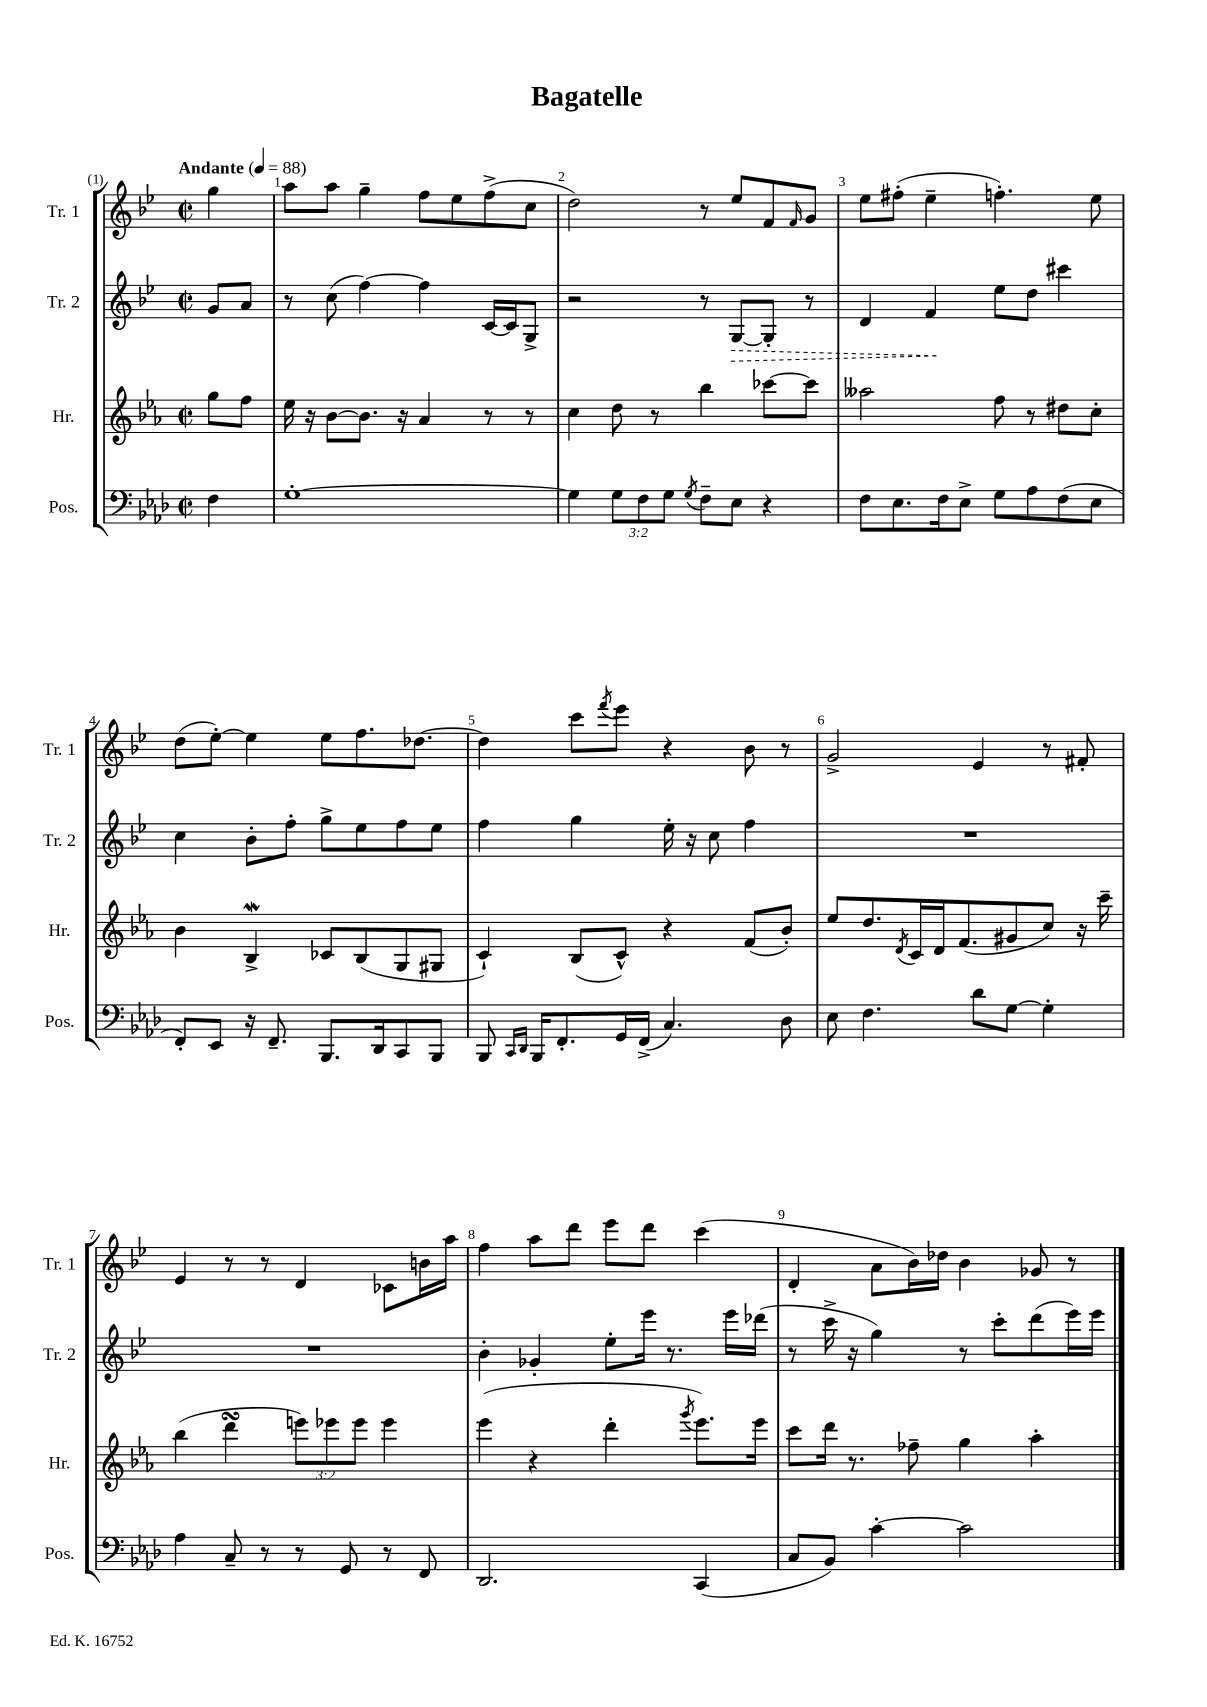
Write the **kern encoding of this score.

**kern	**kern	**kern	**dynam	**kern
*part4	*part3	*part2	*part2	*part1
*staff4	*staff3	*staff2	*staff2	*staff1
*I"Pos.	*I"Hr.	*I"Tr. 2	*	*I"Tr. 1
*I'Pos.	*I'Hr.	*I'Tr. 2	*	*I'Tr. 1
*clefF4	*clefG2	*clefG2	*	*clefG2
*k[b-e-a-d-]	*k[b-e-a-]	*k[b-e-]	*	*k[b-e-]
*M2/2	*M2/2	*M2/2	*	*M2/2
*met(c|)	*met(c|)	*met(c|)	*	*met(c|)
*MM88	*MM88	*MM88	*	*MM88
=	=	=	=	=
!	!	!	!	!LO:TX:a:B:t=Andante
4F\	8gg\L	8g/L	.	4gg\
.	8ff\J	8a/J	.	.
=1	=1	=1	=1	=1
[1G'	16ee-\	8r	.	8aa\L
.	16r	.	.	.
.	[8b-\L	(8cc\	.	8aa\J
.	8.b-\J]	[4ff\)	.	4gg~\
.	16r	.	.	.
.	4a-/	4ff\]	.	8ff\L
.	.	.	.	8ee-\
.	8r	[16c/LL	.	(8ff^\
.	.	16c/J]	.	.
.	8r	8G^/J	.	8cc\J
=2	=2	=2	=2	=2
4G\]	4cc\	2r	.	2dd\)
12G\L	8dd\	.	.	.
12F\	.	.	.	.
.	8r	.	.	.
12G\J	.	.	.	.
8qG/	.	.	.	.
8F~\L	4bb-\	8r	.	8r
!	!	!	!LO:HP:b	!
8E-\J	.	[8G/L	>	8ee-/L
4r	[8ccc-X\L	8G'/J]	.	8f/
.	.	.	.	16qqf/
.	8ccc-\J]	8r	.	8g/J
=3	=3	=3	=3	=3
8F\L	2aa--X\	4d/	.	8ee-\L
8.E-\	.	.	.	(8ff#X'\J
.	.	4f/	.	4ee-~\
16F\k	.	.	.	.
8E-^\J	.	.	.	.
8G\L	8ff\	8ee-\L	]	4.ffn'\)
8A-\	8r	8dd\J	.	.
(8F\	8dd#X\L	4ccc#X\	.	.
8E-\J	8cc'\J	.	.	8ee-\
!!LO:LB:g=z
=4	=4	=4	=4	=4
8FF'/L)	4b-\	4cc\	.	(8dd\L
8EE-/J	.	.	.	[8ee-'\J)
16r	4B-W^/	8b-'\L	.	4ee-\]
8.FF~/	.	.	.	.
.	.	8ff'\J	.	.
8.BBB-/L	8c-X/L	8gg^\L	.	8ee-\L
.	(8B-/	8ee-\	.	8.ff\
16DD-/k	.	.	.	.
8CC/	8G/	8ff\	.	.
.	.	.	.	[8.dd-X\J
8BBB-/J	8G#X/J	8ee-\J	.	.
=5	=5	=5	=5	=5
8BBB-/	4c`/)	4ff\	.	4dd-\]
16qqCC/LL	.	.	.	.
16qqDD-/JJ	.	.	.	.
16BBB-/KL	.	.	.	.
8.FF'/	.	.	.	.
.	(8B-/L	4gg\	.	8ccc\L
.	.	.	.	8qfff/
16GG/L	8c^^/J)	.	.	8eee-\J
(16FF^/JJ	.	.	.	.
4.C/)	4r	16ee-'\	.	4r
.	.	16r	.	.
.	.	8cc\	.	.
.	(8f/L	4ff\	.	8b-\
8D-\	8b-'/J)	.	.	8r
=6	=6	=6	=6	=6
8E-\	8ee-/L	1r	.	2g^/
4.F\	8.dd/	.	.	.
.	8qd/	.	.	.
.	16c/L	.	.	.
.	16d/J	.	.	.
.	(8.f/	.	.	.
8d-\L	.	.	.	4e-/
[8G\J	8g#X/	.	.	.
4G'\]	8cc/J)	.	.	8r
.	16r	.	.	8f#X'/
.	16ccc~\	.	.	.
!!LO:LB:g=z
=7	=7	=7	=7	=7
4A-\	(4bb-\	1r	.	4e-/
8C~/	4dddsSsS\	.	.	8r
8r	.	.	.	8r
8r	12eeen\L)	.	.	4d/
.	12eee-X\	.	.	.
8GG/	.	.	.	.
.	12eee-\J	.	.	.
8r	4eee-\	.	.	8c-X\L
8FF/	.	.	.	16bn\L
.	.	.	.	16aa\JJ
=8	=8	=8	=8	=8
2.DD-/	(4eee-\	4b-'\	.	4ff\
.	4r	4g-X'/	.	8aa\L
.	.	.	.	8ddd\J
.	4ddd'\	8ee-'\L	.	8eee-\L
.	.	16eee-\Jk	.	8ddd\J
.	.	8.r	.	.
.	8qggg/	.	.	.
(4CC/	8.eee-\L)	.	.	(4ccc\
.	.	16eee-\LL	.	.
.	16eee-\Jk	(16ddd-X\JJ	.	.
=9	=9	=9	=9	=9
8C/L	8ccc\L	8r	.	4d'/
8BB-/J)	16ddd\Jk	16ccc^\	.	.
.	8.r	16r	.	.
[4c'\	.	4gg\)	.	8a\L
.	8ff-X~\	.	.	16b-\L)
.	.	.	.	16dd-X\JJ
2c\]	4gg\	8r	.	4b-\
.	.	8ccc'\L	.	.
.	4aa-'\	(8ddd\	.	8g-X/
.	.	16eee-\L)	.	8r
.	.	16eee-\JJ	.	.
==	==	==	==	==
*-	*-	*-	*-	*-
